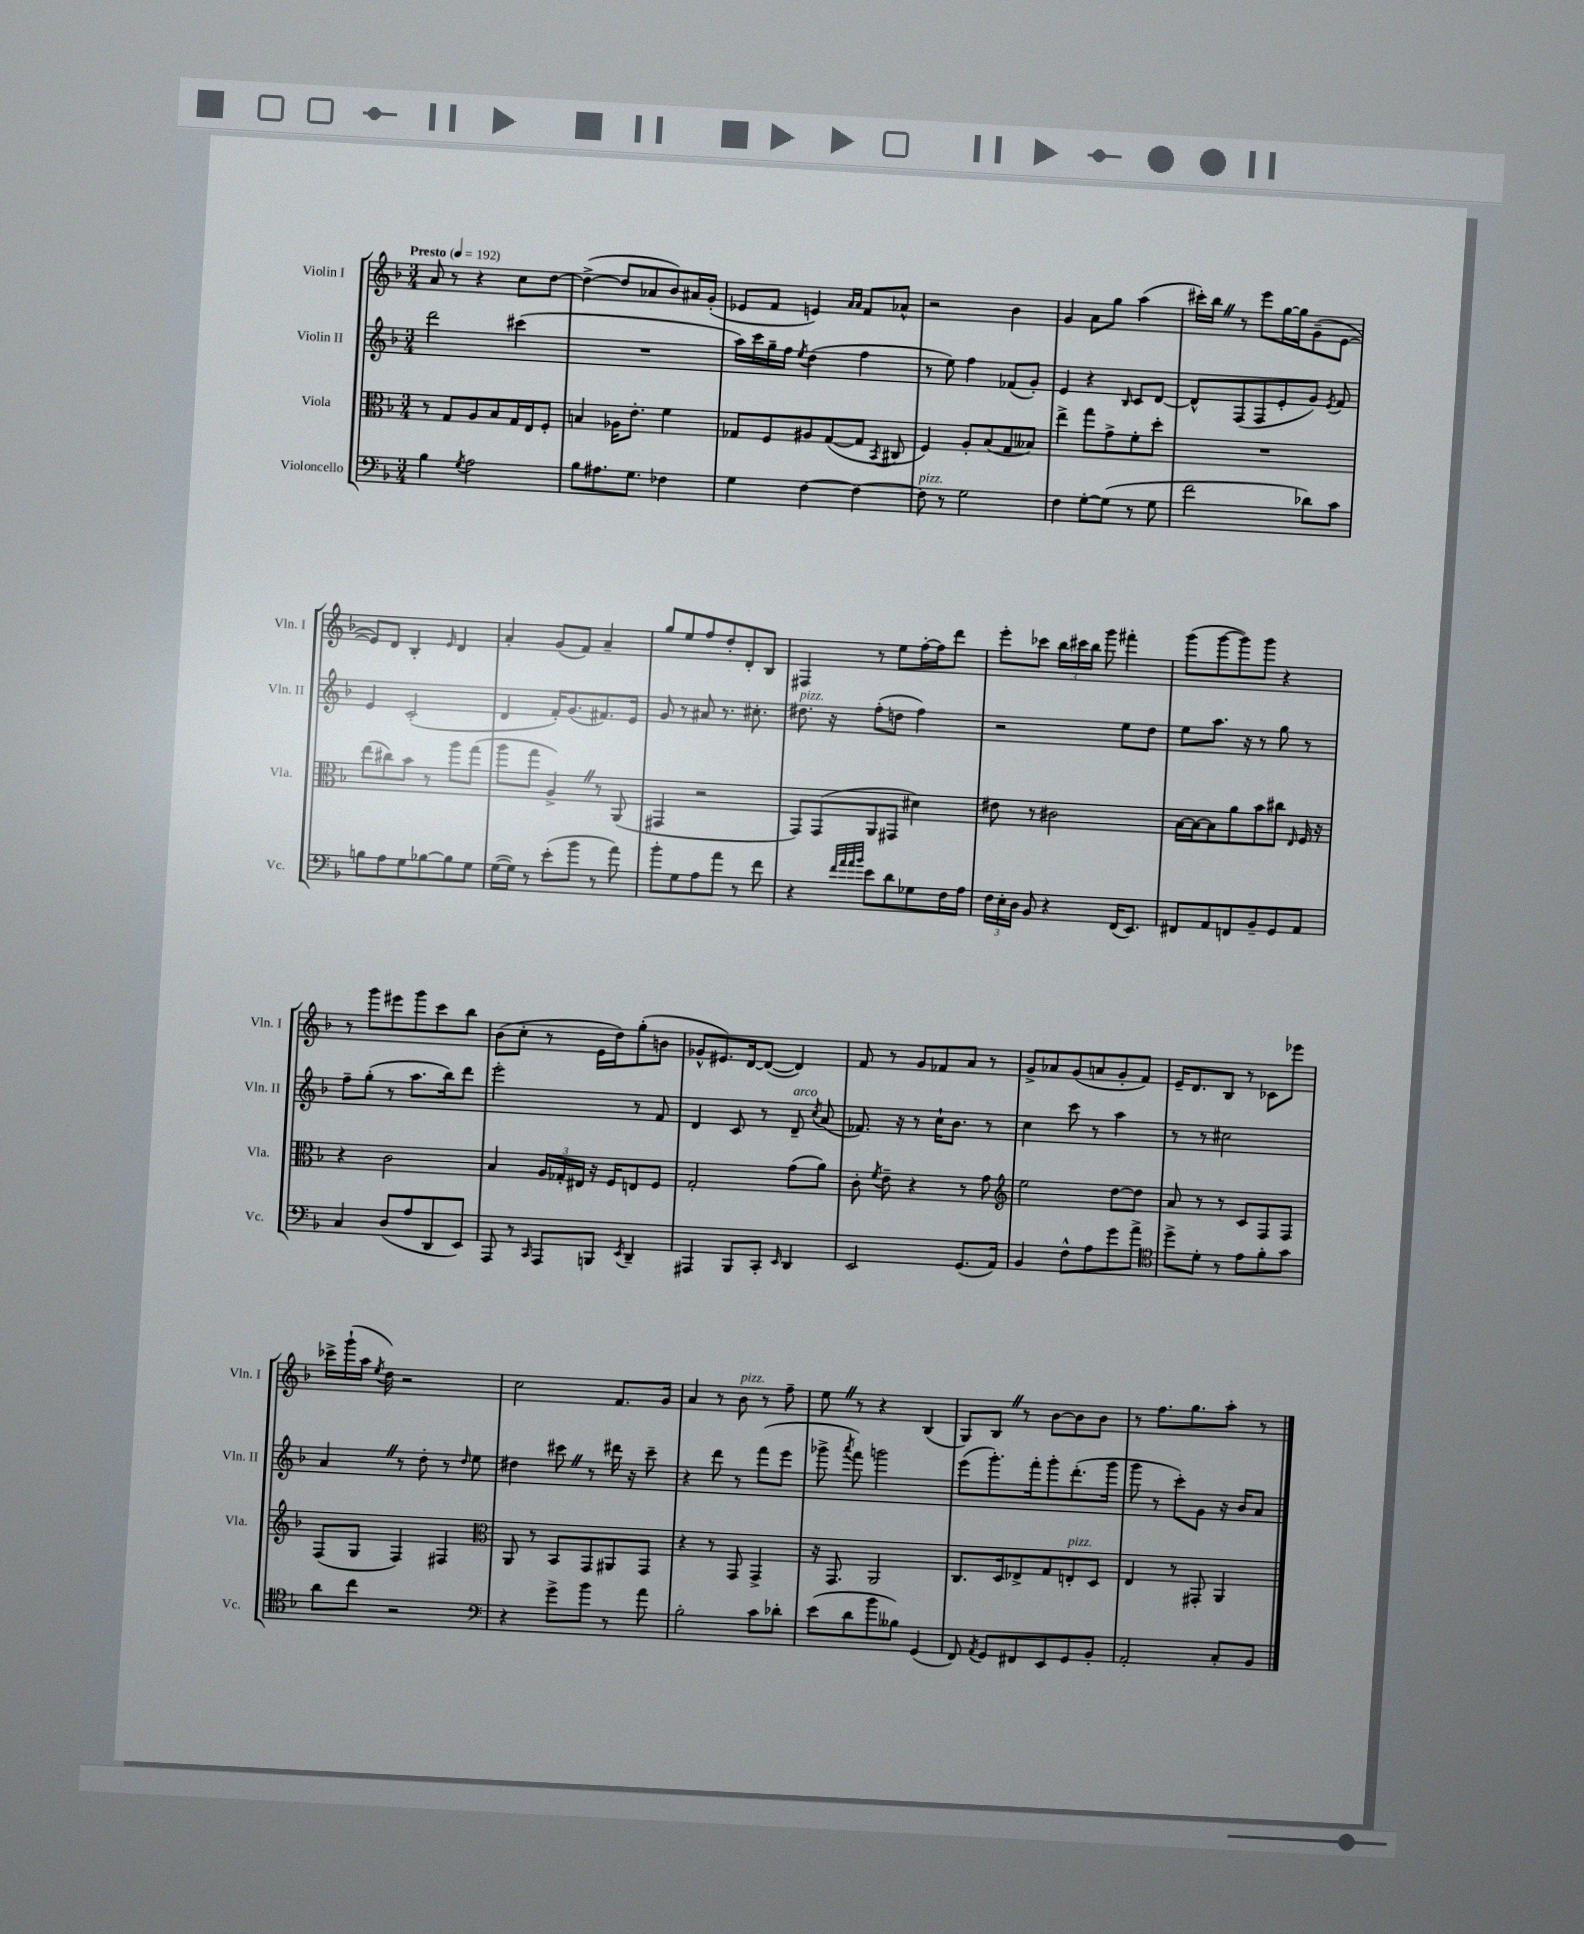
<<
\new StaffGroup <<
\new Staff = "s0" \with { instrumentName = "Violin I" shortInstrumentName = "Vln. I" } {
    \clef treble \key f \major \numericTimeSignature \time 3/4 \tempo "Presto" 4 = 192
    \autoBeamOff a'8 r8 r4 c''8[ d''8]~ |
    d''4~->( d''8[ aes'8 bes'8) ais'16 g'16]-.( |
    ees'8[ f'8] e'4) \grace { a'16[ a'16] } f'8[ aes'8]-^ |
    r2 bes'4 |
    g'4 a'8[ g''8] a''4( |
    cis'''16[-.) bes''16] \once \override BreathingSign.text = \markup { \musicglyph "scripts.caesura.straight" } \breathe r8 e'''8[ g''16~ g''16 g'8--( e'8]~ |
    e'8[) d'8] bes4-. \grace { e'16 } d'4 |
    a'4-. g'8[( f'8]) a'4-- |
    g''8[ e''8 f''8 d''8-. d'8-. bes8] |
    fis4 r8 e''8[ f''16~-. f''16 d'''8] |
    e'''8[-. ces'''8] \tuplet 3/2 { bes''16[ cis'''16 bes''16] } g'''8 fis'''4-. |
    g'''8[( g'''8~ g'''8) g'''8] r4 |
    r8 g'''8[ eis'''8 g'''8 c'''8 bes''8] |
    bes'8[( c''8]-. r8 e'16[ d''16) g''8-.( b'8] |
    ges'8[-^ eis'8.) d'16~ d'8]~( d'4) |
    f'8 r8 g'8[ fes'8 a'8] r8 |
    g'8[-> aes'8 g'8( a'8 g'8-. f'8]) |
    e'16[-- d'8. bes8] r8 ces'8[ ees'''8] |
    ces'''16[-> g'''16-!( a''16] \acciaccatura { e''8 } d''16) r2 |
    c''2 f'8.[ g'16] |
    a'4 r8 bes'8^\markup { \italic "pizz." } r8 f''8-- |
    e''8 \once \override BreathingSign.text = \markup { \musicglyph "scripts.caesura.straight" } \breathe r8 r4 bes4( |
    g8[) bes8] \once \override BreathingSign.text = \markup { \musicglyph "scripts.caesura.straight" } \breathe r8 bes'8[~ bes'8 bes'8] |
    r8 f''8.[ g''8. a''8]-. r8 \bar "|." |
}
\new Staff = "s1" \with { instrumentName = "Violin II" shortInstrumentName = "Vln. II" } {
    \clef treble \key f \major \numericTimeSignature \time 3/4
    \autoBeamOff d'''2 cis'''4( |
    R2. |
    a''16[) c'''16 g''16-- f''16] \acciaccatura { e''8 } d''4( f''4 |
    r8 e''8) f''4 fes'8[( g'8]-.) |
    e'4 r4 \grace { bes16 } c'8[ d'8]~ |
    d'8[-^ f8( f8 e'8-. g'8]) \acciaccatura { e'8 } f'8 |
    e'4 c'2-.( |
    d'4 f'16[-.) g'8.( fis'8.) e'16] |
    g'8 r8 ais'8 r8. cis''8.-. |
    dis''8.^\markup { \italic "pizz." } r16 f''8[-.( d''8] f''4) |
    r2 e''8[ d''8] |
    e''8[ a''8.] r16 r8 g''8 r8 |
    f''8[-- g''8]-.( r8 a''8.[ bes''16) d'''8] |
    e'''2-. r8 f'8 |
    d'4 c'8 r8 d'8--^\markup { \italic "arco" } \acciaccatura { c''8 } a'8( |
    fes'8.) r16 r8 c''16[-! bes'8.] r8 |
    c''4 c'''8 r8 a''4 |
    r8 r8 cis''2 |
    a'4 \once \override BreathingSign.text = \markup { \musicglyph "scripts.caesura.straight" } \breathe r8 d''8-. r8 \grace { d''16 } e''8 |
    dis''4 cis'''8 \once \override BreathingSign.text = \markup { \musicglyph "scripts.caesura.straight" } \breathe r8 dis'''16 r16 cis'''8-- |
    r4 d'''8 r8 f'''8[( e'''8] |
    ges'''8-> \acciaccatura { a'''8 } f'''8) g'''2 |
    e'''8[( g'''8.-.) f'''16-. g'''8-. d'''8.-.( g'''16] |
    g'''8 r8 c'''8[-.) g'8] r16 bes'16[ a'8] \bar "|." |
}
\new Staff = "s2" \with { instrumentName = "Viola" shortInstrumentName = "Vla." } {
    \clef alto \key f \major \numericTimeSignature \time 3/4
    \autoBeamOff r8 g8[ a8 bes8 g16 e16 f8]-. |
    b4 aes16[ e'8.]-. f'4 |
    ges8[ f8 ais8 ges8~( ges8] \acciaccatura { bes,8 } cis8 |
    f4) a8[-. bes8( g8 beses8]) |
    e''4-> g''8[ g'8-> f'8-. d''8]-. |
    R2. |
    e''8[( cis''8) bes'8] r8 a''8[ g''8]( |
    a''8[ g''8] a4->) \once \override BreathingSign.text = \markup { \musicglyph "scripts.caesura.straight" } \breathe r8 a,8( |
    gis,4 r2 |
    g,8[) g,8( a,8 gis,8] dis'4) |
    eis'8 r8 cis'2 |
    bes16[~ bes16~ bes8 a'8 bes'8 cis''8] \grace { e16 } f16 r16 |
    r4 c'2 |
    bes4 \tuplet 3/2 { a16[ ges16-. eis16] } r16 f16[ e8 f8] |
    g2-. g'8[( a'8]) |
    c'8-. \acciaccatura { f'8 } e'8-- r4 r8 g'8 |
    \clef treble e''2 d''8[~ d''8] |
    a'8 r8 r8 c'8[ f8 f8] |
    f8[( g8] f4) fis4 |
    \clef alto a,8 r8 bes,8[ g,8 ais,8 g,8] |
    r4 r8 g,8 g,4-> |
    r16 g,8. a,2 |
    c8.[ d16 ees8-> g8 e8-.^\markup { \italic "pizz." } d8] |
    e4 r8 gis,8-. a,4 \bar "|." |
}
\new Staff = "s3" \with { instrumentName = "Violoncello" shortInstrumentName = "Vc." } {
    \clef bass \key f \major \numericTimeSignature \time 3/4
    \autoBeamOff bes4 \acciaccatura { g8 } a2 |
    bes8[ ais8. g8.] fes4 |
    g4 f4~ f4~ |
    f8^\markup { \italic "pizz." } r8 g2 |
    f4 g8[~-. g8]( r8 g8 |
    f'2 des'8[) c'8] |
    b8[ a8 g8 bes8~ bes8 g8] |
    g16[~( g16]) r8 e'8[-.( bes'8] r8 a'8) |
    bes'8[-. g8 a8 a'8] r8 f'8 |
    r4 \grace { f'32[ a'32 a'32 bes'32] } e'8[ d'8 ges8 f16 a16] |
    \tuplet 3/2 { f16[ e16-. d16] } bes,8 r4 f,16[( e,8.]) |
    fis,8[ a,8 f,8 bes,8-- g,8 a,8] |
    c4 d8[( a8 d,8 e,8]) |
    a,,8 r8 \grace { c,16 } a,,8[ b,,8] \acciaccatura { e,8 } d,4-- |
    ais,,4 bes,,8[ c,8]-. \grace { e,16 } d,4 |
    e,2 g,8.[( a,16]) |
    bes,4 f8[-^ a8 g'8 a'8]-> |
    \clef tenor d''8[-> d'8]-. r8 e'8[ f'8-. g'8] |
    a'8[ c''8] r2 |
    \clef bass r4 g'8[-> bes'8] r8 a'8 |
    bes2-. c'8[ des'8]-. |
    e'8[( d'8 bes'8 beses8]) g,4( |
    f,8) \acciaccatura { a,8 } g,8[ fis,8 e,8 g,8 bes,8]-. |
    a,2-. c8[-. bes,8] \bar "|." |
}
>>
>>
\layout { \context { \Score \remove "Bar_number_engraver" } }
